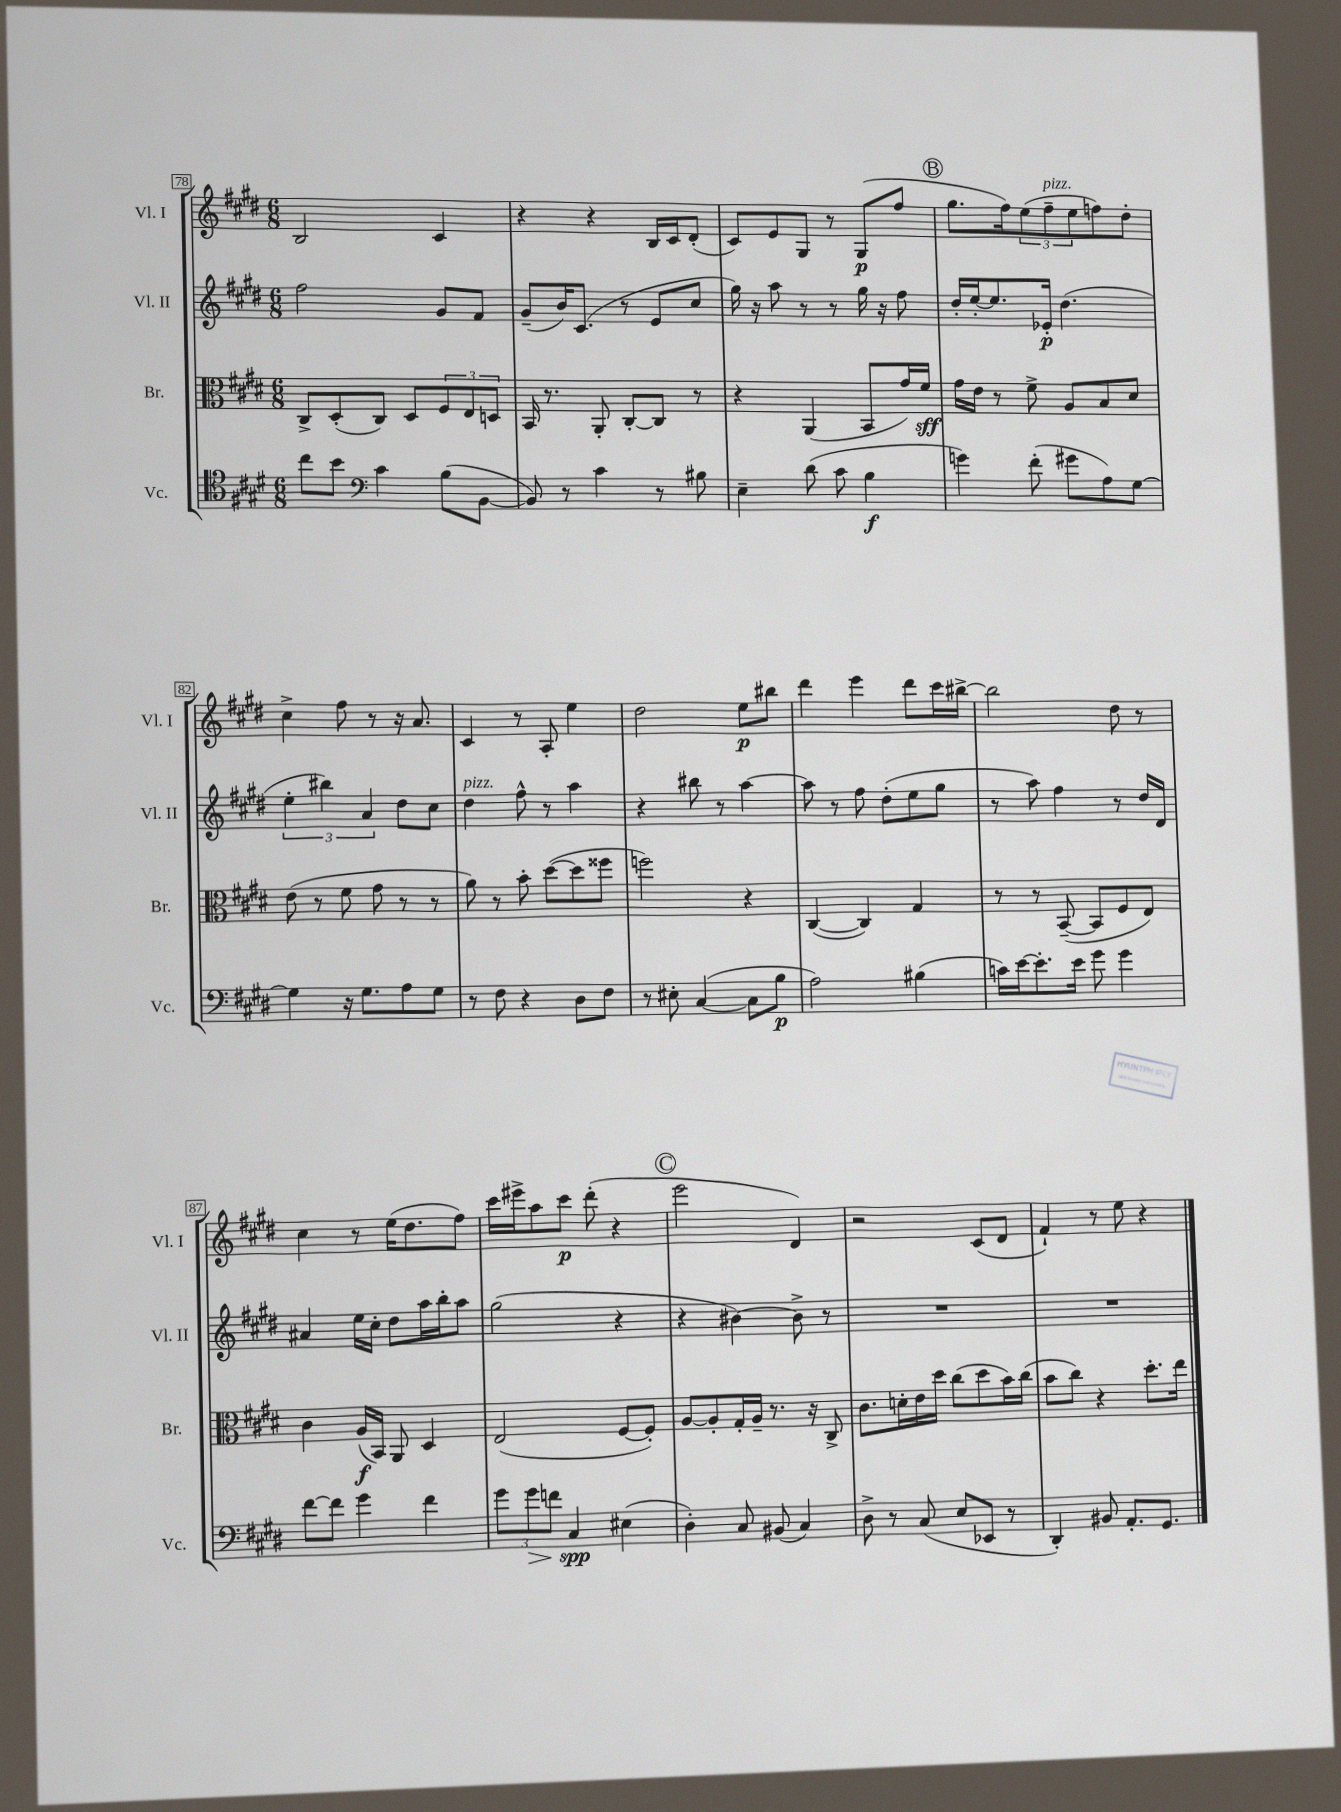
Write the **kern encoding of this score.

**kern	**kern	**kern	**kern
*staff4	*staff3	*staff2	*staff1
*clefC4	*clefC3	*clefG2	*clefG2
*k[f#c#g#d#]	*k[f#c#g#d#]	*k[f#c#g#d#]	*k[f#c#g#d#]
*M6/8	*M6/8	*M6/8	*M6/8
8cc#	8C#^	2ff#	2B
8b	(8D#'	.	.
*clefF4	*	*	*
4c#	8C#)	.	.
.	8D#	.	.
(8B	12F#	8g#	4c#
.	12E	.	.
[8BB	.	8f#	.
.	12D	.	.
=	=	=	=
8BB])	16BB	(8g#~	4r
.	8.r	.	.
8r	.	16b)	.
.	.	(8.c#	.
4c#	8AA'	.	4r
.	[8C#'	8r	.
8r	8C#]	8e	16B
.	.	.	16c#
8B#	8r	8cc#	(8d#'
=	=	=	=
4E~	4r	16gg#)	8c#)
.	.	16r	.
.	.	8aa	8e
(8d#	(4AA	8r	8G#
8c#	.	8r	8r
4B	8BB	16gg#	(8G#
.	.	16r	.
.	16g#)	8ff#	8ff#
.	16f#	.	.
=	=	=	=
4g)	16g#	16dd#'	8.gg#
.	16e	[16ee'	.
.	8r	8.ee]	.
.	.	.	16ff#)
(8f#'	8f#^	.	(12ee
.	.	16e-'	.
.	.	.	12ff#~
8g#	8A	(4.dd#	.
.	.	.	12ee
8A)	8B	.	8ff)
[8G#	8d#	.	8dd#'
=	=	=	=
4G#]	(8e	6ee'	4cc#^
.	8r	.	.
.	.	6bb#)	.
16r	8f#	.	8ff#
8.G#	.	.	.
.	.	6a	.
.	8g#	.	8r
8A	8r	8dd#	16r
.	.	.	8.a
8G#	8r	8cc#	.
=	=	=	=
8r	8a)	4dd#	4c#
8F#	8r	.	.
4r	8b'	8ff#^^	8r
.	([8dd#	8r	8A'
8D#	8dd#]	4aa	4ee
8F#	8ff##	.	.
=	=	=	=
8r	2ff)	4r	2dd#
8E#'	.	.	.
([4C#	.	8bb#	.
.	.	8r	.
8C#]	4r	[4aa	8ee
8B	.	.	8bb#
=	=	=	=
2A)	([4C#	8aa]	4ddd#
.	.	8r	.
.	4C#])	8ff#	4eee
.	.	(8dd#'	.
(4B#	4G#	8ee	8ddd#
.	.	8gg#	16ccc#
.	.	.	[16bb#^
=	=	=	=
16c)	8r	8r	2bb#]
[16e	.	.	.
8.e']	8r	8aa)	.
.	([8BB~	4ff#	.
16e	.	.	.
8g#	8BB]	.	.
4g#	8F#	8r	8dd#
.	8E)	16dd#	8r
.	.	16d#	.
=	=	=	=
[8f#	4c#	4a#	4cc#
8f#]	.	.	.
4g#	(16A	16ee	8r
.	16BB)	16cc#'	.
.	8AA	8dd#	(16ee
.	.	.	8.dd#
4f#	4D#	16aa	.
.	.	16bb'	.
.	.	8aa	8ff#)
=	=	=	=
12g#	(2E	(2gg#	16ccc#
.	.	.	16eee#^
12g#	.	.	.
.	.	.	8aa
12f	.	.	.
4C#	.	.	8ccc#
.	.	.	(8ddd#'
(4E#	[8F#	4r	4r
.	8F#'])	.	.
=	=	=	=
4D#')	[8A	4r	2eee
.	8A']	.	.
8C#	16G#'	[4b#)	.
.	16A~	.	.
(8BB#	8.r	.	.
4C#)	.	8b#^]	4d#)
.	16r	.	.
.	8C#^	8r	.
=	=	=	=
8D#^	8.c#	2.r	2r
8r	.	.	.
.	16d'	.	.
(8C#	16e	.	.
.	16dd#	.	.
8E	(8cc#	.	.
8EE-	8dd#	.	(8c#
8r	16b)	.	8d#
.	(16cc#	.	.
=	=	=	=
4DD#')	8b	2.r	4f#`)
.	8cc#)	.	.
8BB#	4r	.	8r
8.AA'	.	.	8ee
.	8.dd#'	.	4r
8.GG#	.	.	.
.	16ee	.	.
==	==	==	==
*-	*-	*-	*-
